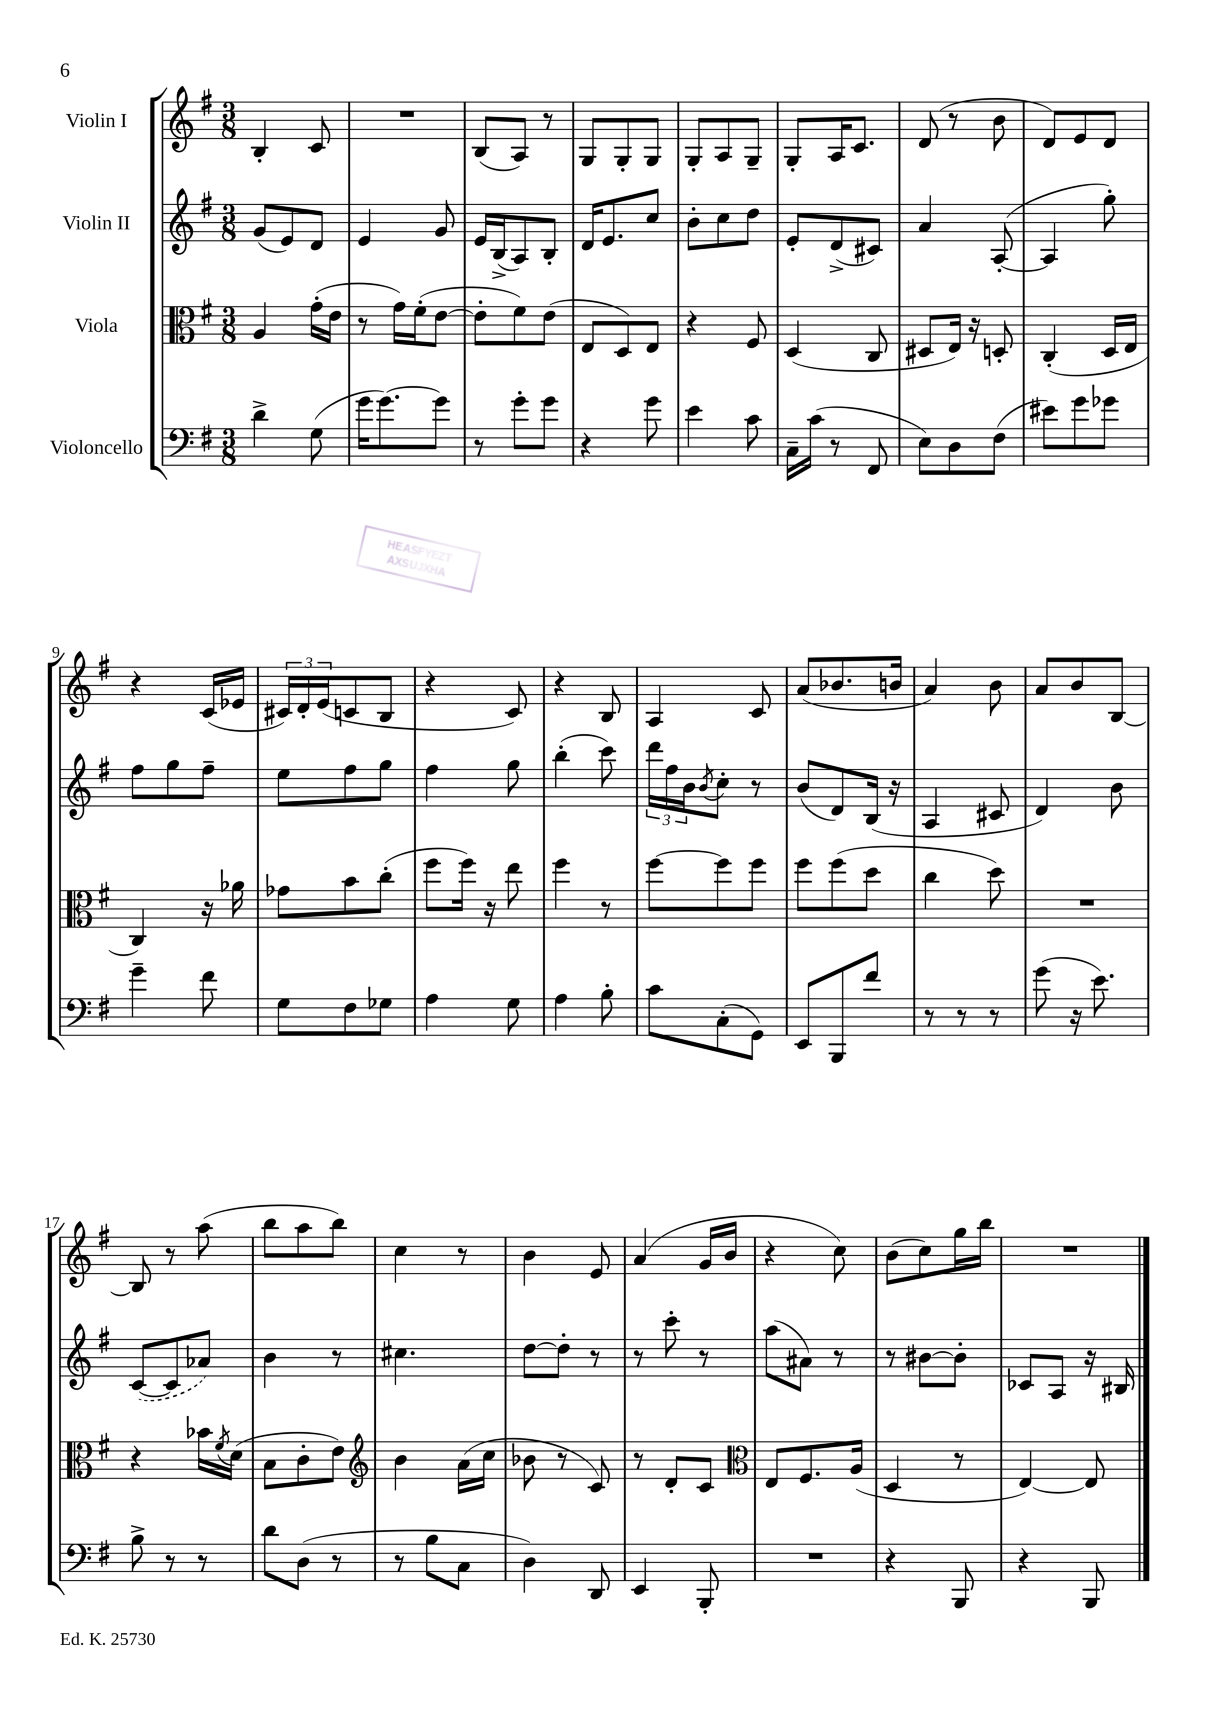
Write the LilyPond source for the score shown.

<<
\new StaffGroup <<
\new Staff = "s0" \with { instrumentName = "Violin I" } {
    \clef treble \key g \major \numericTimeSignature \time 3/8
    b4-. c'8 |
    R4. |
    b8( a8) r8 |
    g8 g8-. g8 |
    g8-. a8 g8-- |
    g8-. a16 c'8. |
    d'8( r8 b'8 |
    d'8) e'8 d'8 |
    r4 c'16( ees'16 |
    \tuplet 3/2 { cis'16) d'16-. e'16( } c'8 b8 |
    r4 c'8) |
    r4 b8 |
    a4 c'8 |
    a'8( bes'8. b'16 |
    a'4) b'8 |
    a'8 b'8 b8~ |
    b8 r8 a''8( |
    b''8 a''8 b''8) |
    c''4 r8 |
    b'4 e'8 |
    a'4( g'16 b'16 |
    r4 c''8) |
    b'8( c''8) g''16 b''16 |
    R4. \bar "|." |
}
\new Staff = "s1" \with { instrumentName = "Violin II" } {
    \clef treble \key g \major \numericTimeSignature \time 3/8
    g'8( e'8) d'8 |
    e'4 g'8 |
    e'16 b16->( a8) b8-. |
    d'16 e'8. c''8 |
    b'8-. c''8 d''8 |
    e'8-. d'8->( cis'8) |
    a'4 a8~-.( |
    a4 g''8-.) |
    fis''8 g''8 fis''8-- |
    e''8 fis''8 g''8 |
    fis''4 g''8 |
    b''4-.( c'''8) |
    \tuplet 3/2 { d'''16 fis''16 b'16 } \acciaccatura { b'8 } c''8-. r8 |
    b'8( d'8) b16( r16 |
    a4 cis'8 |
    d'4) b'8 |
    \once \slurDashed c'8~( c'8 aes'8) |
    b'4 r8 |
    cis''4. |
    d''8~ d''8-. r8 |
    r8 c'''8-. r8 |
    a''8( ais'8) r8 |
    r8 bis'8~ bis'8-. |
    ces'8 a8 r16 bis16 \bar "|." |
}
\new Staff = "s2" \with { instrumentName = "Viola" } {
    \clef alto \key g \major \numericTimeSignature \time 3/8
    a4 g'16-.( e'16 |
    r8 g'16) fis'16-.( e'8~ |
    e'8-. fis'8) e'8( |
    e8 d8) e8 |
    r4 fis8 |
    d4( c8 |
    dis8 e16) r16 d8-. |
    c4-.( d16 e16 |
    c4) r16 aes'16 |
    ges'8 b'8 c''8-.( |
    fis''8 fis''16) r16 e''8 |
    fis''4 r8 |
    fis''8~ fis''8 fis''8 |
    fis''8 fis''8( d''8 |
    c''4 d''8) |
    R4. |
    r4 bes'16 \acciaccatura { fis'8 } d'16( |
    b8 c'8-. e'8) |
    \clef treble b'4 a'16( c''16 |
    bes'8 r8 c'8) |
    r8 d'8-. c'8 |
    \clef alto e8 fis8. a16( |
    d4 r8 |
    e4~) e8 \bar "|." |
}
\new Staff = "s3" \with { instrumentName = "Violoncello" } {
    \clef bass \key g \major \numericTimeSignature \time 3/8
    d'4-> g8( |
    g'16 g'8.~) g'8 |
    r8 g'8-. g'8 |
    r4 g'8 |
    e'4 c'8 |
    c16-- c'16( r8 fis,8 |
    e8) d8 fis8( |
    eis'8) g'8 ges'8 |
    g'4-- fis'8 |
    g8 fis8 ges8 |
    a4 g8 |
    a4 b8-. |
    c'8 c8-.( g,8) |
    e,8 b,,8 fis'8 |
    r8 r8 r8 |
    g'8( r16 e'8.) |
    b8-> r8 r8 |
    d'8 d8( r8 |
    r8 b8 c8 |
    d4) d,8 |
    e,4 b,,8-. |
    R4. |
    r4 b,,8 |
    r4 b,,8 \bar "|." |
}
>>
>>
